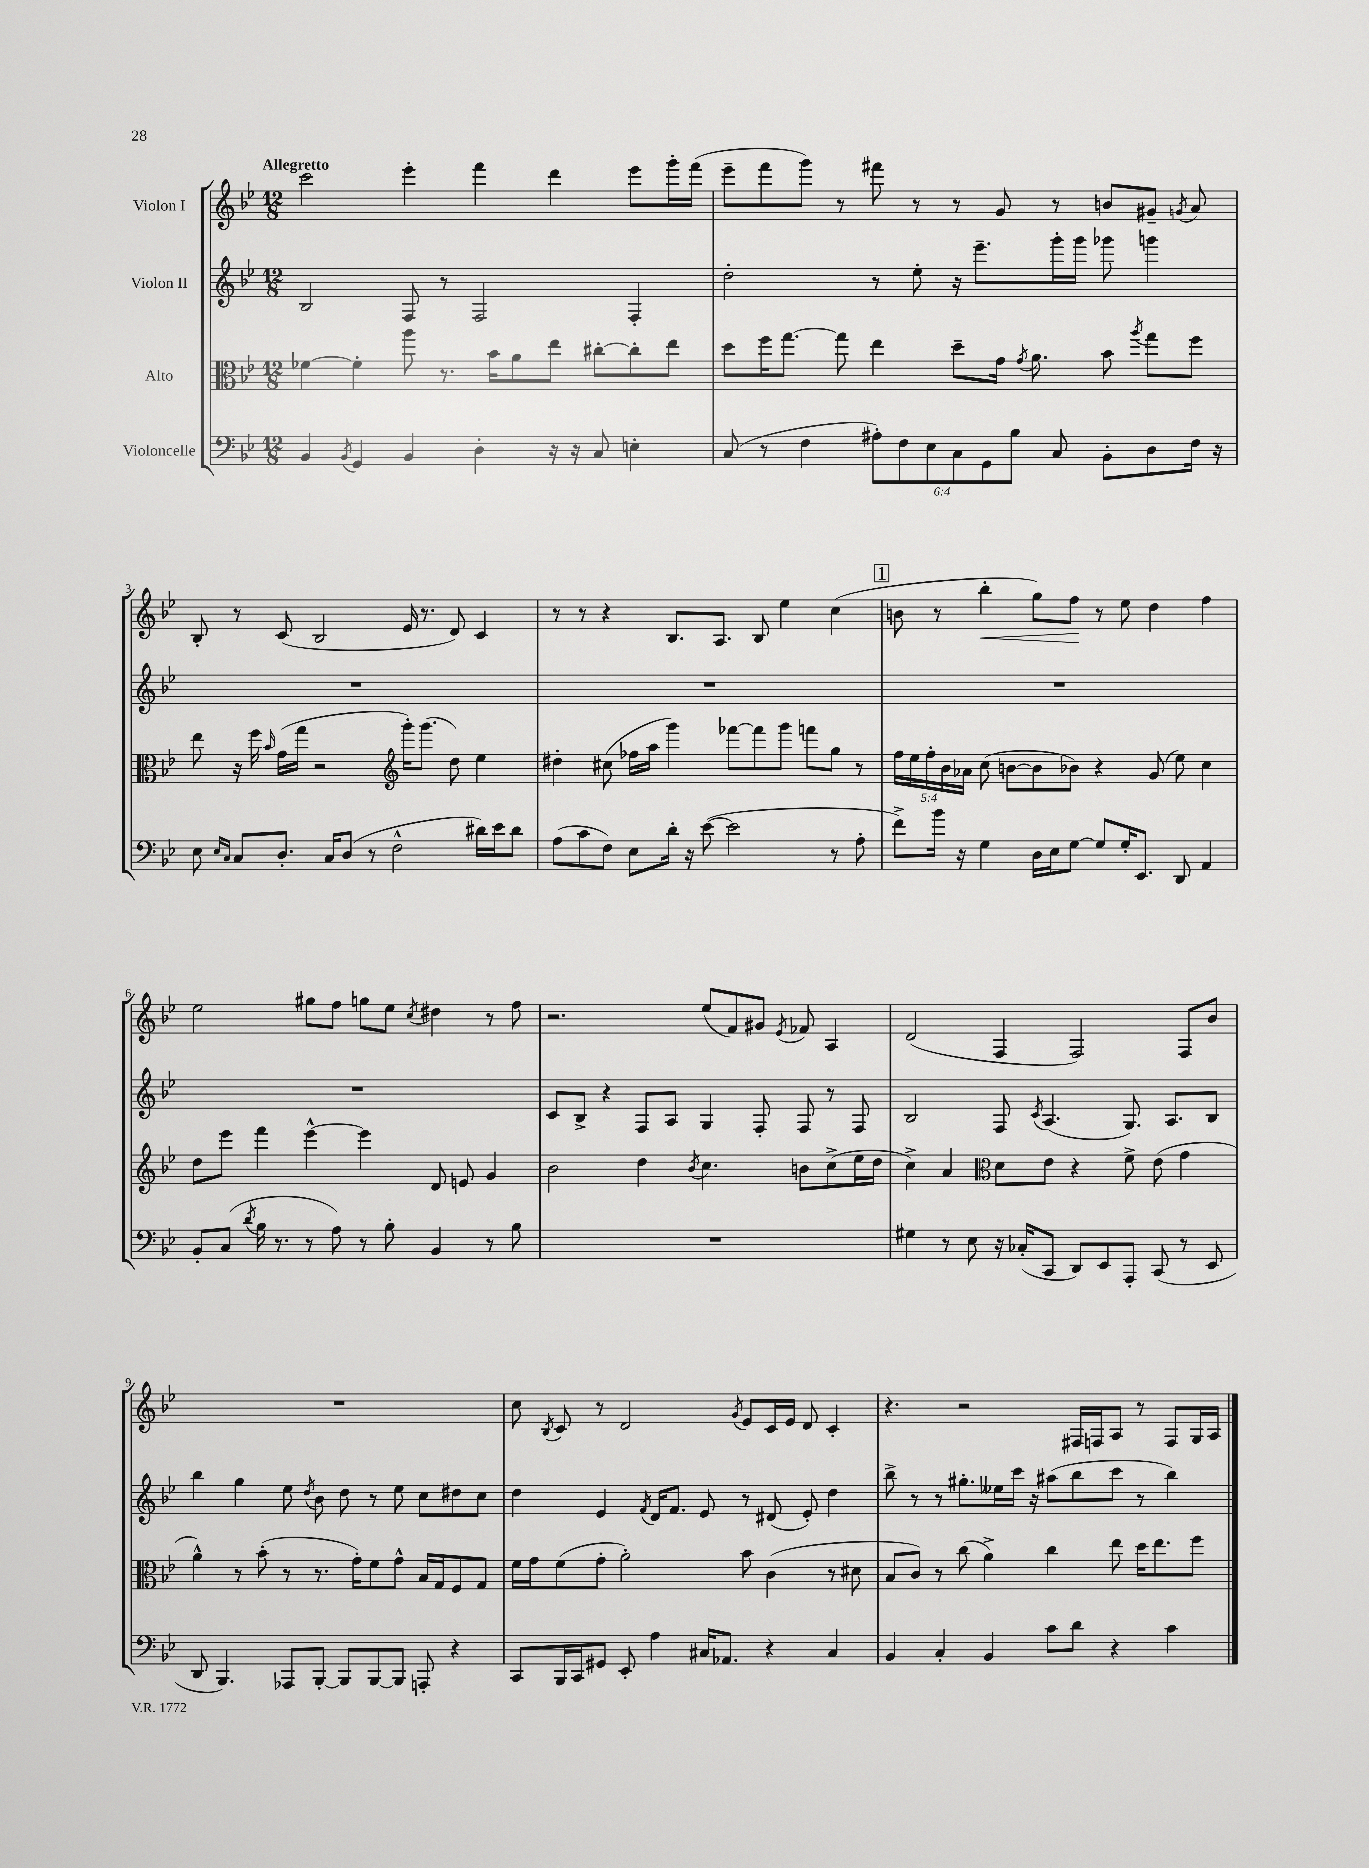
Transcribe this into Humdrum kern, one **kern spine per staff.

**kern	**kern	**kern	**kern
*staff4	*staff3	*staff2	*staff1
*clefF4	*clefC3	*clefG2	*clefG2
*k[b-e-]	*k[b-e-]	*k[b-e-]	*k[b-e-]
*M12/8	*M12/8	*M12/8	*M12/8
4BB-	[4f-	2B-	2ccc
8qBB-	.	.	.
4GG	4f-']	.	.
4BB-	8aa	8F	4eee-'
.	8.r	8r	.
4D'	.	2F	4fff
.	16b-	.	.
.	8a	.	.
16r	8ee-	.	4ddd
16r	.	.	.
8C	[8cc#'	.	.
4E'	8cc#']	4F'	8eee-
.	8ee-	.	16ggg'
.	.	.	(16fff
=	=	=	=
(8C	8dd	2dd'	8eee-~
8r	16ff	.	8fff
.	[8.gg	.	.
4F	.	.	8ggg)
.	8gg]	.	8r
12A#')	4ee-	8r	8fff#
12F	.	.	.
.	.	8ee-'	8r
12E-	.	.	.
12C	8dd~	16r	8r
.	.	8.eee-~	.
12GG	.	.	.
.	16g	.	8g
12B-	.	.	.
.	8qg	.	.
.	8.a	.	.
8C	.	16ggg'	8r
.	.	16ggg	.
8BB-'	8b-	8ggg-	8b
.	8qaa	.	.
8D	8gg	4ggg	8g#~
.	.	.	8qg
16F	8ff	.	8a
16r	.	.	.
=	=	=	=
8E-	8ee-	1.r	8B-'
16qqE-	.	.	.
16qqC	.	.	.
8C	16r	.	8r
.	16ff	.	.
.	16qqb-	.	.
8.D'	(16g	.	(8c
.	16gg	.	.
.	2r	.	2B-
16C	.	.	.
(8D	.	.	.
8r	.	.	.
2F^^	.	.	.
*	*clefG2	*	*
.	16ggg')	.	16e-
.	(8.ggg	.	8.r
.	8dd)	.	8d)
16d#)	4ee-	.	4c
16e-	.	.	.
8d#	.	.	.
=	=	=	=
(8A	4dd#'	1.r	8r
8c	.	.	8r
8F)	(8cc#	.	4r
8E-	16ff-	.	.
.	16aa	.	.
16d'	4ggg)	.	8.B-
16r	.	.	.
([8e-	.	.	.
.	.	.	8.A
2e-]	[8fff-	.	.
.	8fff-]	.	8B-
.	8ggg	.	4ee-
.	8fff	.	.
8r	8gg	.	(4cc
8A'	8r	.	.
=	=	=	=
8f^)	20ff	1.r	8b
.	20ee-	.	.
.	20ff'	.	.
16b-	.	.	8r
.	20b-	.	.
16r	.	.	.
.	20a-	.	.
4G	(8cc	.	4bb-'
.	[8b	.	.
16D	8b]	.	8gg)
16E-	.	.	.
[8G	8b-)	.	8ff
8G]	4r	.	8r
16G'	.	.	8ee-
8.EE-	.	.	.
.	(8g	.	4dd
8DD	8ee-)	.	.
4AA	4cc	.	4ff
=	=	=	=
8BB-'	8dd	1.r	2ee-
(8C	8eee-	.	.
8qd	.	.	.
16B-	4fff	.	.
8.r	.	.	.
8r	[4eee-^^	.	8gg#
8A)	.	.	8ff
8r	4eee-]	.	8gg
8B-'	.	.	8ee-
.	.	.	8qcc
4BB-	8d	.	4dd#
.	8e	.	.
8r	4g	.	8r
8B-	.	.	8ff
=	=	=	=
1.r	2b-	8c	2.r
.	.	8B-^	.
.	.	4r	.
.	4dd	8F	.
.	.	8A	.
.	8qb-	.	.
.	4.cc	4G	(8ee-
.	.	.	8f)
.	.	8F'	8g#
.	.	.	8qe-
.	8b	8F	8f-
.	(8cc^	8r	4A
.	16ee-	8F	.
.	16dd	.	.
=	=	=	=
4G#	4cc^)	2B-	(2d
8r	4a	.	.
8E-	.	.	.
*	*clefC3	*	*
16r	8d	8F	4F
(16C-'	.	.	.
.	.	8qc	.
8CC	8e-	(4.A	.
8DD)	4r	.	2F)
8EE-	.	.	.
8AAA'	8f^	8.G)	.
(8CC	(8e-	.	.
.	.	8.A	.
8r	4g	.	8F
8EE-	.	8B-	8b-
=	=	=	=
8DD	4a^^)	4bb-	1.r
4.BBB-)	.	.	.
.	8r	4gg	.
.	(8b-'	.	.
8AAA-	8r	8ee-	.
.	.	8qdd	.
[8BBB-'	8.r	8b-	.
8BBB-]	.	8dd	.
.	16g')	.	.
[8BBB-	8f	8r	.
8BBB-]	8g^^	8ee-	.
8AAA'	16B-	8cc	.
.	16G	.	.
4r	8F	8dd#	.
.	8G	8cc	.
=	=	=	=
8CC	16f	4dd	8cc
.	16g	.	.
.	.	.	8qB-
16BBB-	(8f	.	8c
16CC	.	.	.
8GG#	8g'	4e-	8r
8EE-'	2a')	.	2d
.	.	8qf	.
4A	.	16d	.
.	.	8.f	.
16C#	.	8e-	.
8.AA-	.	.	.
.	.	.	8qg
.	8b-	8r	8e-
4r	(4c	(8d#	16c
.	.	.	16e-
.	.	8e-')	8d
4C#	8r	4dd	4c'
.	8d#	.	.
=	=	=	=
4BB-	8B-	8bb-^	4.r
.	8c)	8r	.
4C'	8r	8r	.
.	(8cc	8.gg#'	2r
4BB-	4a^)	.	.
.	.	16ee--	.
.	.	16ccc	.
.	.	16r	.
8c	4cc	(8aa#	.
8d	.	8bb-	16F#
.	.	.	16F
4r	8ee-	8ccc	8A
.	16dd	8r	8r
.	8.ee-	.	.
4c	.	4bb-)	8F
.	8ff	.	16G
.	.	.	16A
==	==	==	==
*-	*-	*-	*-
